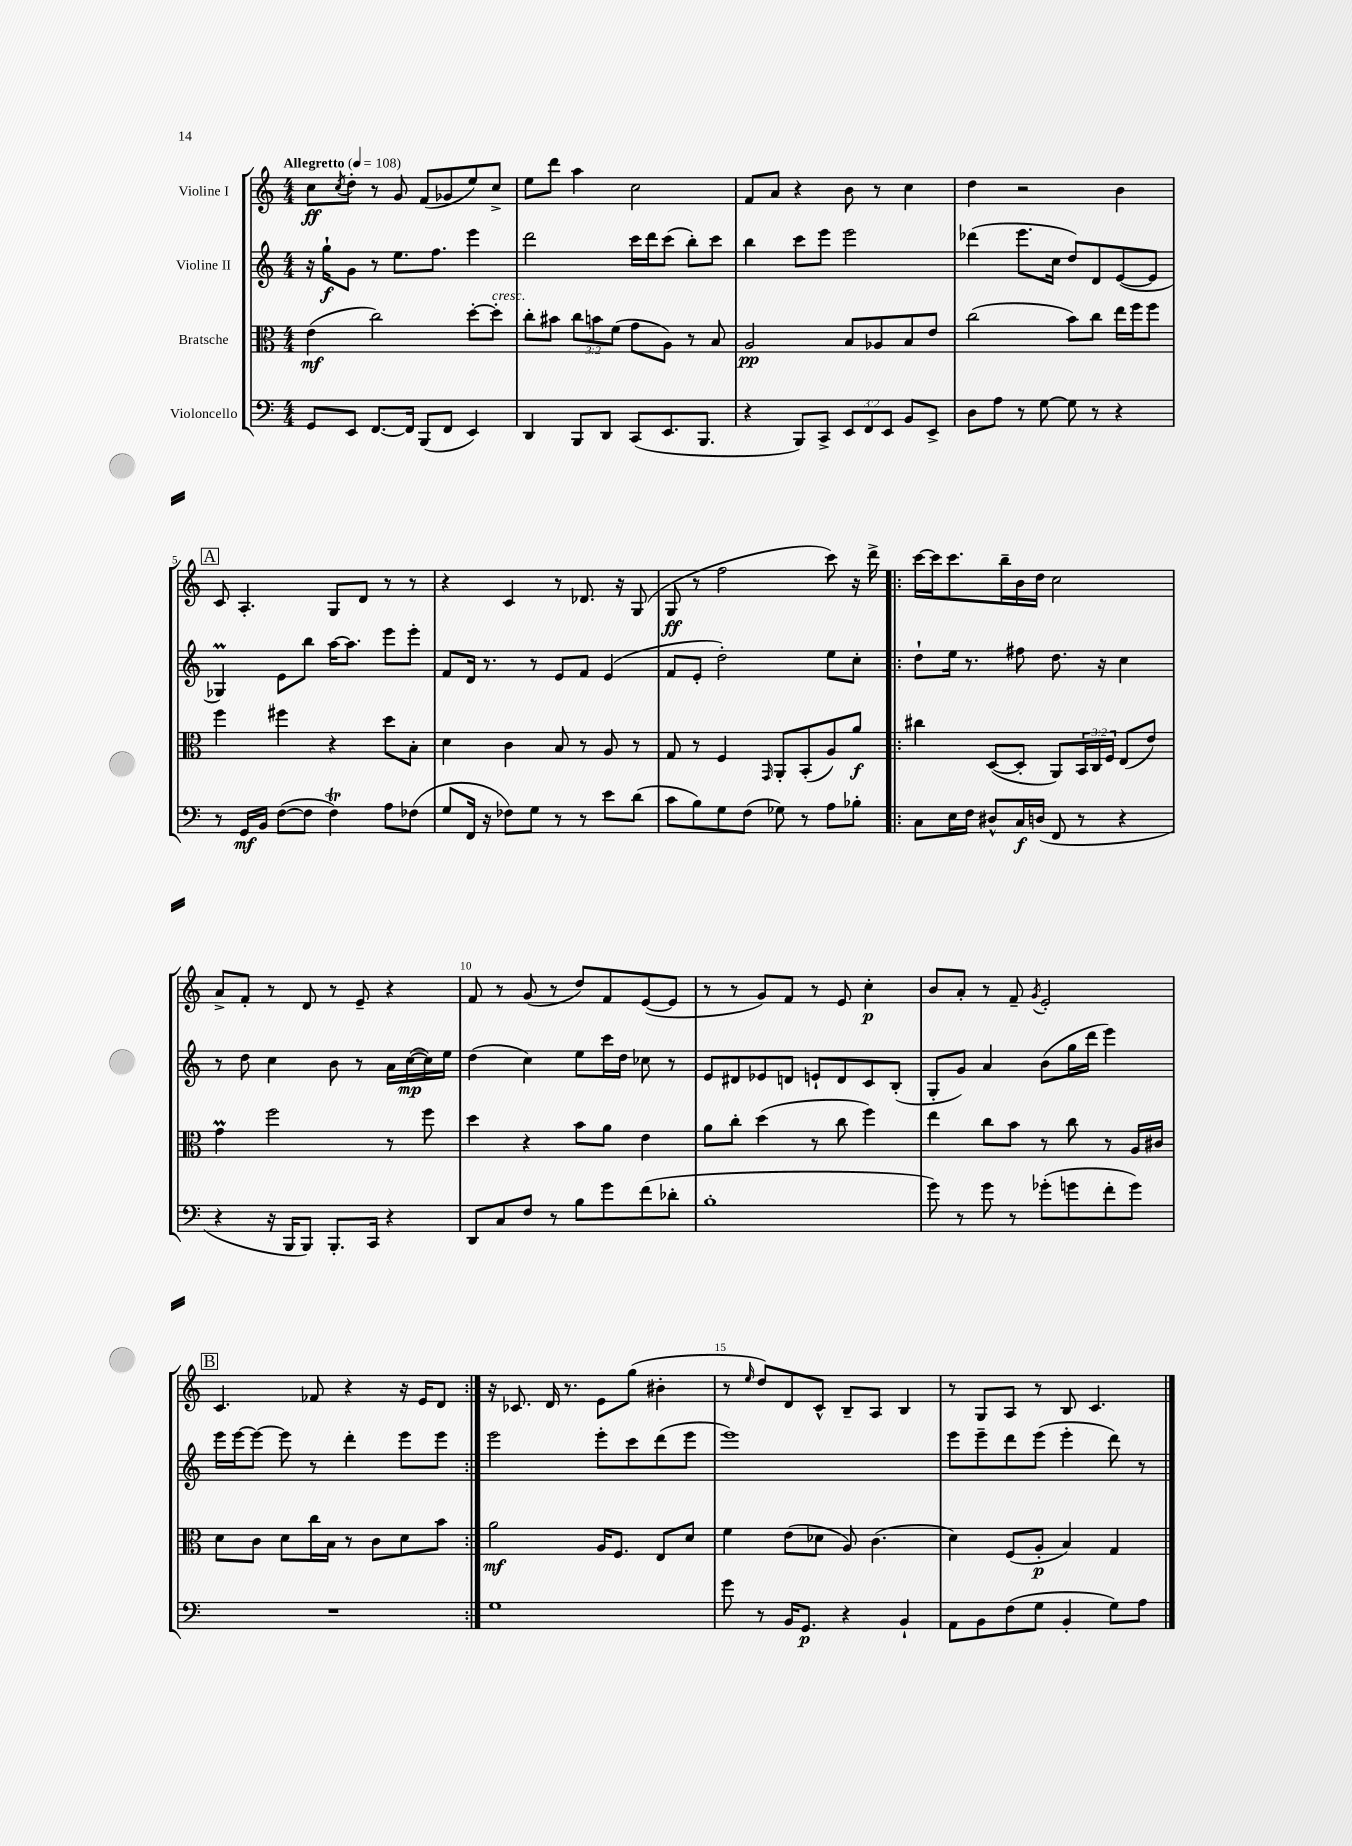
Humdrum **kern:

**kern	**dynam	**kern	**dynam	**kern	**dynam	**kern	**dynam
*part4	*part4	*part3	*part3	*part2	*part2	*part1	*part1
*staff4	*staff4	*staff3	*staff3	*staff2	*staff2	*staff1	*staff1
*I"Violoncello	*	*I"Bratsche	*	*I"Violine II	*	*I"Violine I	*
*clefF4	*	*clefC3	*	*clefG2	*	*clefG2	*
*k[]	*	*k[]	*	*k[]	*	*k[]	*
*M4/4	*	*M4/4	*	*M4/4	*	*M4/4	*
*MM108	*	*MM108	*	*MM108	*	*MM108	*
=1	=1	=1	=1	=1	=1	=1	=1
!	!	!	!	!	!	!LO:TX:a:B:t=Allegretto	!
8GG/L	.	(4e\	mf	16r	.	8cc\L	ff
.	.	.	.	16gg`\KL	f	.	.
.	.	.	.	.	.	8qcc/	.
8EE/J	.	.	.	8g\J	.	8dd'\J	.
[8.FF/L	.	2cc\)	.	8r	.	8r	.
.	.	.	.	8.ee\L	.	8g/	.
16FF/Jk]	.	.	.	.	.	.	.
(8BBB/L	.	.	.	.	.	(8f/L	.
.	.	.	.	8.ff\J	.	.	.
8FF/J	.	.	.	.	.	8g-X/	.
4EE/)	.	[8dd'\L	.	4eee\	.	8ee/)	.
!	!	!LO:TX:a:i:t=cresc.	!	!	!	!	!
.	.	8dd'\J]	.	.	.	8cc^/J	.
=2	=2	=2	=2	=2	=2	=2	=2
4DD/	.	8cc'\L	.	2ddd\	.	8ee\L	.
.	.	8b#X\J	.	.	.	8ddd\J	.
8BBB/L	.	12cc\L	.	.	.	4aa\	.
.	.	12bn\	.	.	.	.	.
8DD/J	.	.	.	.	.	.	.
.	.	(12f\J	.	.	.	.	.
(8CC/L	.	8g\L	.	16ccc\LL	.	2cc\	.
.	.	.	.	16ddd\J	.	.	.
8.EE/	.	8A\J)	.	(8ccc\J	.	.	.
.	.	8r	.	8bb'\L)	.	.	.
8.BBB/J	.	.	.	.	.	.	.
.	.	8B/	.	8ccc\J	.	.	.
=3	=3	=3	=3	=3	=3	=3	=3
4r	.	2A/	pp	4bb\	.	8f/L	.
.	.	.	.	.	.	8a/J	.
8BBB/L)	.	.	.	8ccc\L	.	4r	.
8CC^/J	.	.	.	8eee\J	.	.	.
12EE/L	.	8B/L	.	2eee\	.	8b\	.
12FF/	.	.	.	.	.	.	.
.	.	8A-X/	.	.	.	8r	.
12EE/J	.	.	.	.	.	.	.
8BB/L	.	8B/	.	.	.	4cc\	.
8EE^/J	.	8e/J	.	.	.	.	.
=4	=4	=4	=4	=4	=4	=4	=4
8D\L	.	(2cc\	.	(4ddd-X\	.	4dd\	.
8A\J	.	.	.	.	.	.	.
8r	.	.	.	8.eee\L	.	2r	.
[8G\	.	.	.	.	.	.	.
.	.	.	.	16cc\Jk	.	.	.
8G\]	.	8b\L)	.	8dd/L)	.	.	.
8r	.	8cc\J	.	8d/	.	.	.
4r	.	16ee\LL	.	([8e/	.	4b\	.
.	.	16ff\J	.	.	.	.	.
.	.	8ff\J	.	8e/J]	.	.	.
!!LO:LB:g=z
!!LO:REH:place=s1:t=A
=5	=5	=5	=5	=5	=5	=5	=5
8r	.	4ff\	.	4G-XM/)	.	8c/	.
16GG/LL	mf	.	.	.	.	4.A'/	.
16BB/JJ	.	.	.	.	.	.	.
([8F\L	.	4ff#X\	.	8e\L	.	.	.
8F\J]	.	.	.	8bb\J	.	.	.
4FT\)	.	4r	.	[16aa\KL	.	8G/L	.
.	.	.	.	8.aa\J]	.	.	.
.	.	.	.	.	.	8d/J	.
8A\L	.	8dd\L	.	8eee\L	.	8r	.
(8F-X\J	.	8B'\J	.	8eee'\J	.	8r	.
=6	=6	=6	=6	=6	=6	=6	=6
8G/L	.	4d\	.	8f/L	.	4r	.
16FF/Jk	.	.	.	16d/Jk	.	.	.
16r	.	.	.	8.r	.	.	.
8F-X\L)	.	4c\	.	.	.	4c/	.
8G\J	.	.	.	8r	.	.	.
8r	.	8B/	.	8e/L	.	8r	.
8r	.	8r	.	8f/J	.	8.d-X/	.
8e\L	.	8A/	.	(4e/	.	.	.
.	.	.	.	.	.	16r	.
(8d\J	.	8r	.	.	.	(8G/	.
=7	=7	=7	=7	=7	=7	=7	=7
8c\L	.	8G/	.	8f/L	.	8G/	ff
8B\)	.	8r	.	8e'/J	.	8r	.
8G\	.	4F/	.	2dd'\)	.	2ff\	.
(8F\J	.	.	.	.	.	.	.
.	.	16qqGG/	.	.	.	.	.
8G-X\)	.	8AA'/L	.	.	.	.	.
8r	.	(8BB'/	.	.	.	.	.
8A\L	.	8A/)	.	8ee\L	.	8ccc\)	.
8B-X'\J	.	8a/J	f	8cc'\J	.	16r	.
.	.	.	.	.	.	16ddd^\	.
=8!|:	=8!|:	=8!|:	=8!|:	=8!|:	=8!|:	=8!|:	=8!|:
8C\L	.	4cc#X\	.	8dd`\L	.	[16ccc\LL	.
.	.	.	.	.	.	16ccc\J]	.
16E\L	.	.	.	16ee\Jk	.	8.ccc\	.
16F\JJ	.	.	.	8.r	.	.	.
8D#X^^/L	.	([8D/L	.	.	.	.	.
.	.	.	.	.	.	16bb~\L	.
16C/L	f	8D'/J]	.	8ff#X\	.	16b\	.
(16Dn/JJ	.	.	.	.	.	16dd\JJ	.
8FF/	.	8AA/L)	.	8.dd\	.	2cc\	.
8r	.	24BB/L	.	.	.	.	.
.	.	24C/	.	.	.	.	.
.	.	.	.	16r	.	.	.
.	.	24F/JJ	.	.	.	.	.
4r	.	(8E/L	.	4cc\	.	.	.
.	.	8e/J)	.	.	.	.	.
!!LO:LB:g=z
=9	=9	=9	=9	=9	=9	=9	=9
4r	.	4gM\	.	8r	.	8a^/L	.
.	.	.	.	8dd\	.	8f'/J	.
16r	.	2ff\	.	4cc\	.	8r	.
16BBB/KL	.	.	.	.	.	.	.
8BBB/J)	.	.	.	.	.	8d/	.
8.BBB'/L	.	.	.	8b\	.	8r	.
.	.	.	.	8r	.	8e~/	.
16CC/Jk	.	.	.	.	.	.	.
4r	.	8r	.	16a\LL	.	4r	.
.	.	.	.	([16cc\	mp	.	.
.	.	8ff\	.	16cc\])	.	.	.
.	.	.	.	16ee\JJ	.	.	.
=10	=10	=10	=10	=10	=10	=10	=10
8DD/L	.	4dd\	.	(4dd\	.	8f/	.
8C/	.	.	.	.	.	8r	.
8F/J	.	4r	.	4cc\)	.	(8g/	.
8r	.	.	.	.	.	8r	.
8B\L	.	8b\L	.	8ee\L	.	8dd/L)	.
8g\	.	8a\J	.	16ccc\L	.	8f/	.
.	.	.	.	16dd\JJ	.	.	.
(8f\	.	4e\	.	8cc-X\	.	([8e/	.
8d-X'\J	.	.	.	8r	.	8e/J]	.
=11	=11	=11	=11	=11	=11	=11	=11
1B'	.	8a\L	.	8e/L	.	8r	.
.	.	8cc'\J	.	8d#X/	.	8r	.
.	.	(4dd\	.	8e-X/	.	8g/L)	.
.	.	.	.	8dn/J	.	8f/J	.
.	.	8r	.	8en`/L	.	8r	.
.	.	8cc\	.	8d/	.	8e/	.
.	.	4ff\)	.	8c/	.	4cc'\	p
.	.	.	.	(8B'/J	.	.	.
=12	=12	=12	=12	=12	=12	=12	=12
8g\)	.	4ee\	.	8G'/L	.	8b/L	.
8r	.	.	.	8g/J)	.	8a'/J	.
8g\	.	8cc\L	.	4a/	.	8r	.
8r	.	8b\J	.	.	.	8f~/	.
.	.	.	.	.	.	8qg/	.
(8g-X'\L	.	8r	.	(8b\L	.	2e'/	.
8gn\	.	8cc\	.	16gg\L	.	.	.
.	.	.	.	16ddd\JJ	.	.	.
8f'\	.	8r	.	4eee\)	.	.	.
8g\J)	.	16A/LL	.	.	.	.	.
.	.	16c#X/JJ	.	.	.	.	.
!!LO:LB:g=z
!!LO:REH:place=s1:t=B
=13	=13	=13	=13	=13	=13	=13	=13
1r	.	8d\L	.	16eee\LL	.	4.c/	.
.	.	.	.	[16eee\J	.	.	.
.	.	8c\J	.	8eee\J_	.	.	.
.	.	8d\L	.	8eee\]	.	.	.
.	.	16cc\L	.	8r	.	8f-X/	.
.	.	16B\JJ	.	.	.	.	.
.	.	8r	.	4ddd'\	.	4r	.
.	.	8c\L	.	.	.	.	.
.	.	8d\	.	8eee\L	.	16r	.
.	.	.	.	.	.	16e/KL	.
.	.	8b\J	.	8eee\J	.	8d/J	.
=14:|!	=14:|!	=14:|!	=14:|!	=14:|!	=14:|!	=14:|!	=14:|!
1G	.	2a\	mf	2eee\	.	16r	.
.	.	.	.	.	.	8.c-X/	.
.	.	.	.	.	.	16d/	.
.	.	.	.	.	.	8.r	.
.	.	16A/KL	.	8eee'\L	.	8e\L	.
.	.	8.F/J	.	.	.	.	.
.	.	.	.	8ccc\	.	(8gg\J	.
.	.	8E/L	.	(8ddd\	.	4b#X'\	.
.	.	8d/J	.	8eee\J	.	.	.
=15	=15	=15	=15	=15	=15	=15	=15
8g\	.	4f\	.	1eee)	.	8r	.
.	.	.	.	.	.	16qqee/	.
8r	.	.	.	.	.	8dd/L)	.
16BB/KL	.	(8e\L	.	.	.	8d/	.
8.GG/J	p	.	.	.	.	.	.
.	.	8d-X\J	.	.	.	8c^^/J	.
4r	.	8A/)	.	.	.	8B~/L	.
.	.	(4.c\	.	.	.	8A/J	.
4BB`/	.	.	.	.	.	4B/	.
=16	=16	=16	=16	=16	=16	=16	=16
8AA\L	.	4d\)	.	8eee\L	.	8r	.
8BB\	.	.	.	8eee~\	.	8G/L	.
(8F\	.	(8F/L	.	8ddd\	.	8A/J	.
8G\J	.	8A'/J	p	(8eee\J	.	8r	.
4BB'/	.	4B/)	.	4eee'\	.	8B/	.
.	.	.	.	.	.	4.c/	.
8G\L)	.	4G/	.	8ddd\)	.	.	.
8A\J	.	.	.	8r	.	.	.
==	==	==	==	==	==	==	==
*-	*-	*-	*-	*-	*-	*-	*-
